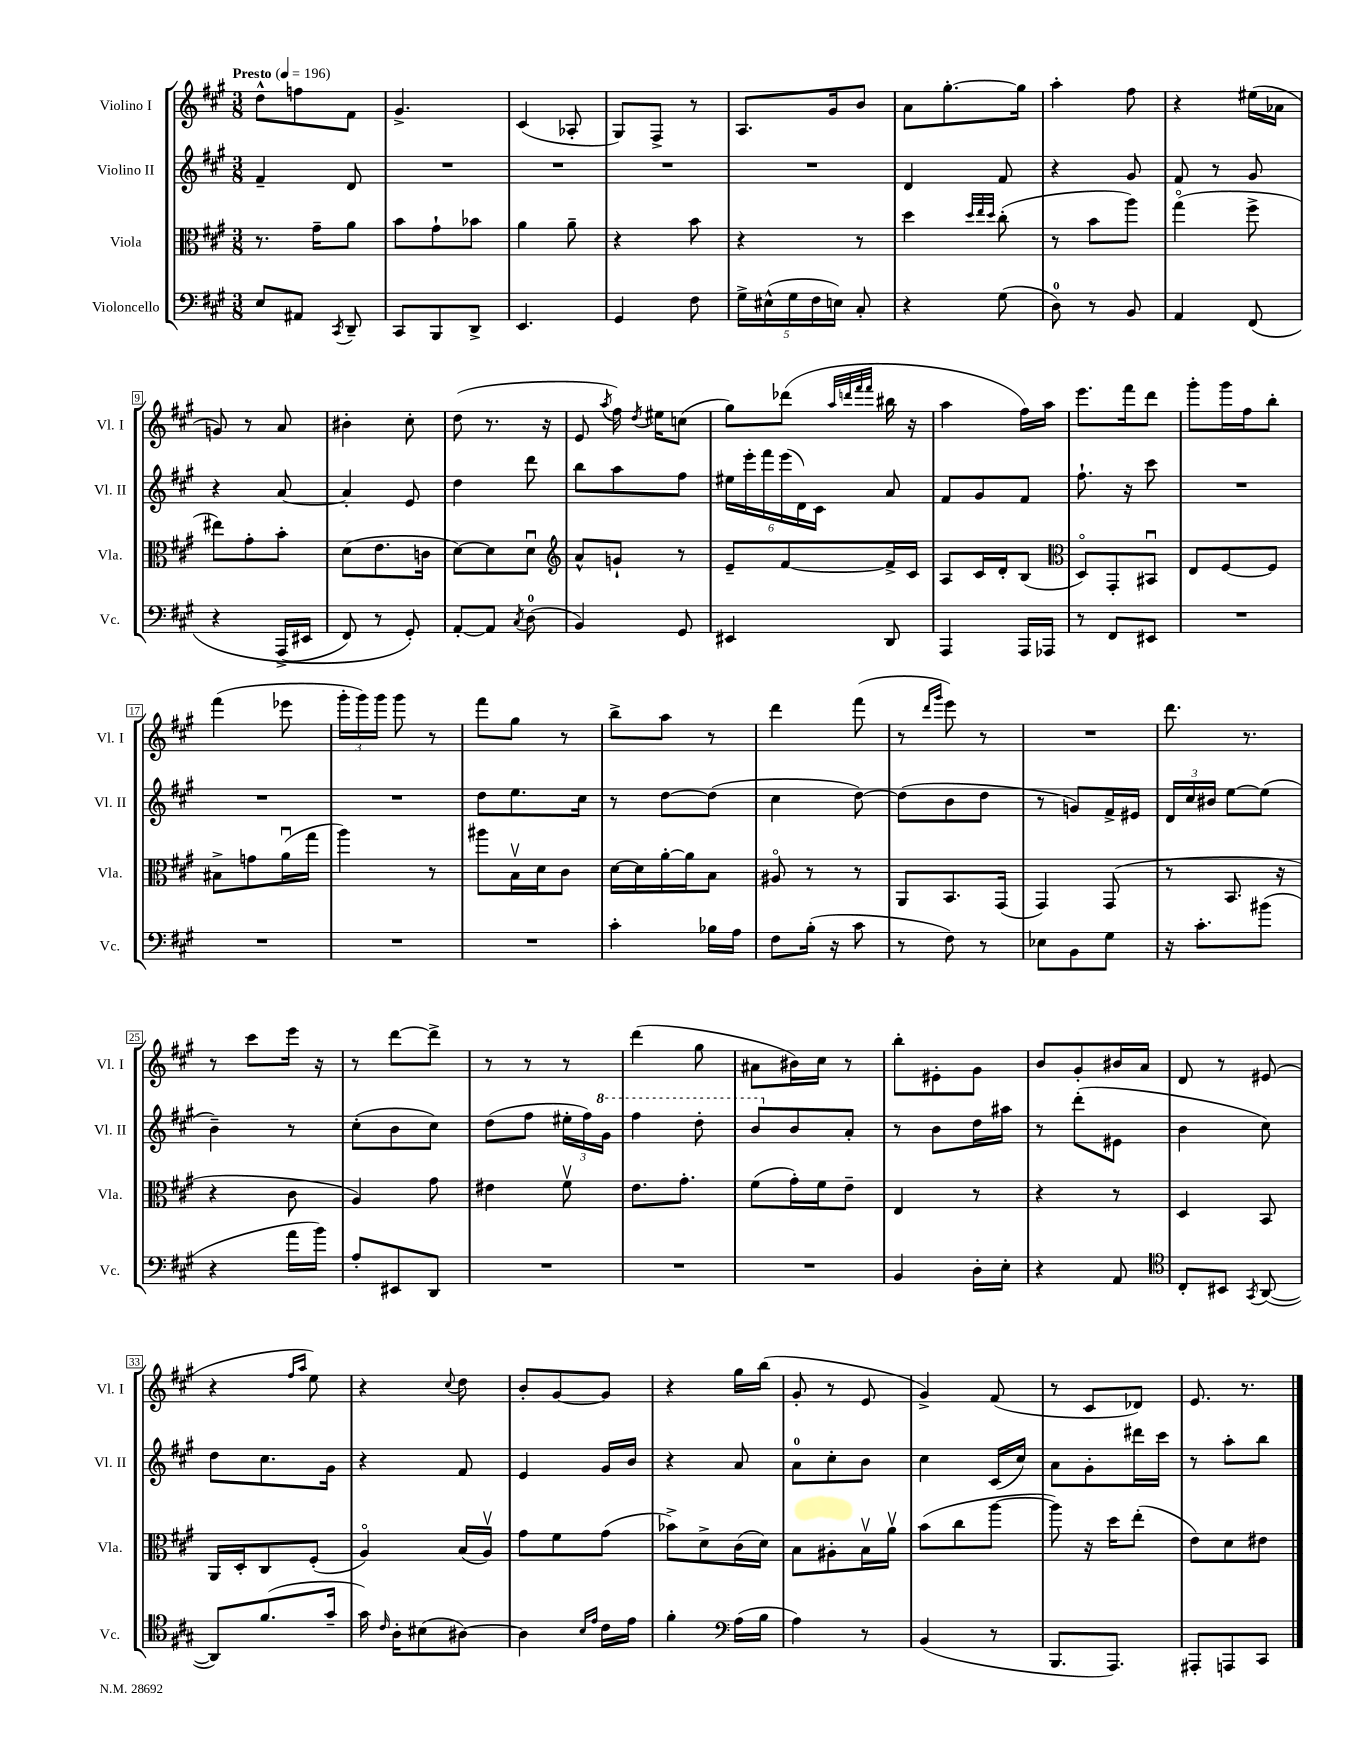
<<
\new StaffGroup <<
\new Staff = "s0" \with { instrumentName = "Violino I" shortInstrumentName = "Vl. I" } {
    \clef treble \key a \major \numericTimeSignature \time 3/8 \tempo "Presto" 4 = 196
    \autoBeamOff d''8[-^ f''8 fis'8] |
    gis'4.-> |
    cis'4( aes8-. |
    gis8[) fis8]-> r8 |
    a8.[ gis'16 b'8] |
    a'8[ gis''8.~-. gis''16] |
    a''4-. fis''8 |
    r4 eis''16[( aes'16] |
    g'8) r8 a'8 |
    bis'4-. cis''8-. |
    d''8( r8. r16 |
    e'8 \acciaccatura { a''8 } fis''16) \acciaccatura { d''8 } eis''16[ c''8]( |
    gis''8[) des'''8]( \grace { a''32[ d'''32 fis'''32 fis'''32] } bis''16 r16 |
    a''4 fis''16[) a''16] |
    e'''8.[ fis'''16 d'''8] |
    gis'''8[-. gis'''16 fis''16 b''8]-. |
    fis'''4( ees'''8 |
    \tuplet 3/2 { gis'''16[-. gis'''16) gis'''16] } gis'''8 r8 |
    fis'''8[ gis''8] r8 |
    b''8[-> a''8] r8 |
    d'''4 fis'''8( |
    r8 \grace { d'''16[ gis'''16] } e'''8) r8 |
    R4. |
    d'''8. r8. |
    r8 cis'''8[ e'''16] r16 |
    r8 d'''8[~ d'''8]-> |
    r8 r8 r8 |
    d'''4( gis''8 |
    ais'8[ bis'16) cis''16] r8 |
    b''8[-. eis'8-. gis'8] |
    b'8[ gis'8-. bis'16 a'16] |
    d'8 r8 eis'8( |
    r4 \grace { fis''16[ a''16] } e''8) |
    r4 \appoggiatura { cis''8 } d''8 |
    b'8[-. gis'8~ gis'8] |
    r4 gis''16[ b''16]( |
    gis'8-. r8 e'8 |
    gis'4->) fis'8( |
    r8 cis'8[ des'8]) |
    e'8. r8. \bar "|." |
}
\new Staff = "s1" \with { instrumentName = "Violino II" shortInstrumentName = "Vl. II" } {
    \clef treble \key a \major \numericTimeSignature \time 3/8
    \autoBeamOff fis'4-- d'8 |
    R4. |
    R4. |
    R4. |
    R4. |
    d'4 fis'8 |
    r4 gis'8 |
    fis'8 r8 gis'8 |
    r4 a'8~ |
    a'4-. e'8 |
    d''4 d'''8 |
    b''8[ a''8 fis''8] |
    \tuplet 6/4 { eis''16[ e'''16-. fis'''16 e'''16( d'16) cis'16] } a'8 |
    fis'8[ gis'8 fis'8] |
    fis''8.-! r16 cis'''8 |
    R4. |
    R4. |
    R4. |
    d''8[ e''8. cis''16] |
    r8 d''8[~ d''8]( |
    cis''4 d''8~) |
    d''8[( b'8 d''8] |
    r8 g'8[) fis'16-> eis'16] |
    \tuplet 3/2 { d'16[ cis''16 bis'16] } e''8[~ e''8]( |
    b'4--) r8 |
    cis''8[-.( b'8 cis''8]) |
    d''8[( fis''8] \tuplet 3/2 { eis''16[-. fis''16) \ottava #1 gis''16] } |
    fis'''4 d'''8-. |
    b''8[ \ottava #0 b'8 a'8]-. |
    r8 b'8[ d''16 ais''16] |
    r8 d'''8[-.( eis'8] |
    b'4 cis''8) |
    d''8[ cis''8. gis'16] |
    r4 fis'8 |
    e'4 gis'16[ b'16] |
    r4 a'8 |
    a'8[-0 cis''8-. b'8] |
    cis''4 cis'16[( cis''16]) |
    a'8[ gis'8-. dis'''16 cis'''16] |
    r8 a''8[-. b''8] \bar "|." |
}
\new Staff = "s2" \with { instrumentName = "Viola" shortInstrumentName = "Vla." } {
    \clef alto \key a \major \numericTimeSignature \time 3/8
    \autoBeamOff r8. gis'16[-- a'8] |
    b'8[ gis'8-! bes'8] |
    a'4 a'8-- |
    r4 b'8 |
    r4 r8 |
    d''4 \grace { d''32[ e''32 d''32] } cis''8-.( |
    r8 b'8[ a''8]) |
    gis''4\flageolet( fis''8-> |
    eis''8[) gis'8-. b'8]-. |
    d'8[( e'8. c'16] |
    d'8[~) d'8 d'8]\downbow |
    \clef treble a'8[-^ g'8]-! r8 |
    e'8[-- fis'8~ fis'16-> cis'16] |
    a8[ cis'16 d'16-. b8]( |
    \clef alto d8[\flageolet) gis,8-. bis,8]\downbow |
    e8[ fis8~ fis8] |
    bis8[-> g'8 a'16\downbow( gis''16] |
    a''4) r8 |
    ais''8[ b16\upbow d'16 cis'8] |
    d'16[~ d'16 a'16~-. a'16 b8] |
    ais8\flageolet r8 r8 |
    a,8[ b,8. gis,16]( |
    gis,4) gis,8( |
    r8 b,8. r16 |
    r4 cis'8 |
    a4) gis'8 |
    eis'4 fis'8\upbow |
    e'8.[ gis'8.]-. |
    fis'8[( gis'16-.) fis'16 e'8]-- |
    e4 r8 |
    r4 r8 |
    d4 b,8 |
    a,16[ d16-. cis8 fis8]-.( |
    a4\flageolet) b16[( a16]\upbow) |
    gis'8[ fis'8 gis'8]( |
    bes'8[->) d'8-> cis'16( d'16]) |
    b8[ ais8-. b16\upbow a'16]\upbow |
    b'8[( cis''8 a''8]~ |
    a''8) r16 d''16[ e''8]-.( |
    e'8[) d'8 eis'8] \bar "|." |
}
\new Staff = "s3" \with { instrumentName = "Violoncello" shortInstrumentName = "Vc." } {
    \clef bass \key a \major \numericTimeSignature \time 3/8
    \autoBeamOff e8[ ais,8] \acciaccatura { cis,8 } d,8-- |
    cis,8[ b,,8 d,8]-> |
    e,4. |
    gis,4 fis8 |
    \tuplet 5/4 { gis16[-> eis16-^( gis16 fis16 e16]) } cis8-. |
    r4 gis8( |
    d8-0) r8 b,8 |
    a,4 fis,8\( |
    r4 a,,16[->( eis,16] |
    fis,8) r8 gis,8-.\) |
    a,8[~-. a,8] \acciaccatura { cis8 } d8-0( |
    b,4) gis,8 |
    eis,4 d,8 |
    a,,4 a,,16[ aes,,16] |
    r8 fis,8[ eis,8] |
    R4. |
    R4. |
    R4. |
    R4. |
    cis'4-. bes16[ a16] |
    fis8[ b16]-.( r16 cis'8 |
    r8 fis8) r8 |
    ees8[ b,8 gis8] |
    r16 cis'8.[-. bis'8]( |
    r4 a'16[ b'16]) |
    a8[-. eis,8 d,8] |
    R4. |
    R4. |
    R4. |
    b,4 d16[-. e16]-. |
    r4 a,8 |
    \clef tenor cis8[-. bis,8] \acciaccatura { gis,8 } a,8~( |
    a,8[) fis'8.( gis'16]-- |
    gis'16) \grace { cis'16 } a16[-. bis8( ais8]~) |
    ais4 \grace { b16[ e'16] } cis'16[ e'16] |
    fis'4-. \clef bass a16[( b16] |
    a4) r8 |
    b,4( r8 |
    b,,8.[ a,,8.]) |
    ais,,8[-. a,,8 cis,8] \bar "|." |
}
>>
>>
\layout { \context { \Score \override BarNumber.stencil = #(make-stencil-boxer 0.1 0.3 ly:text-interface::print) } }
